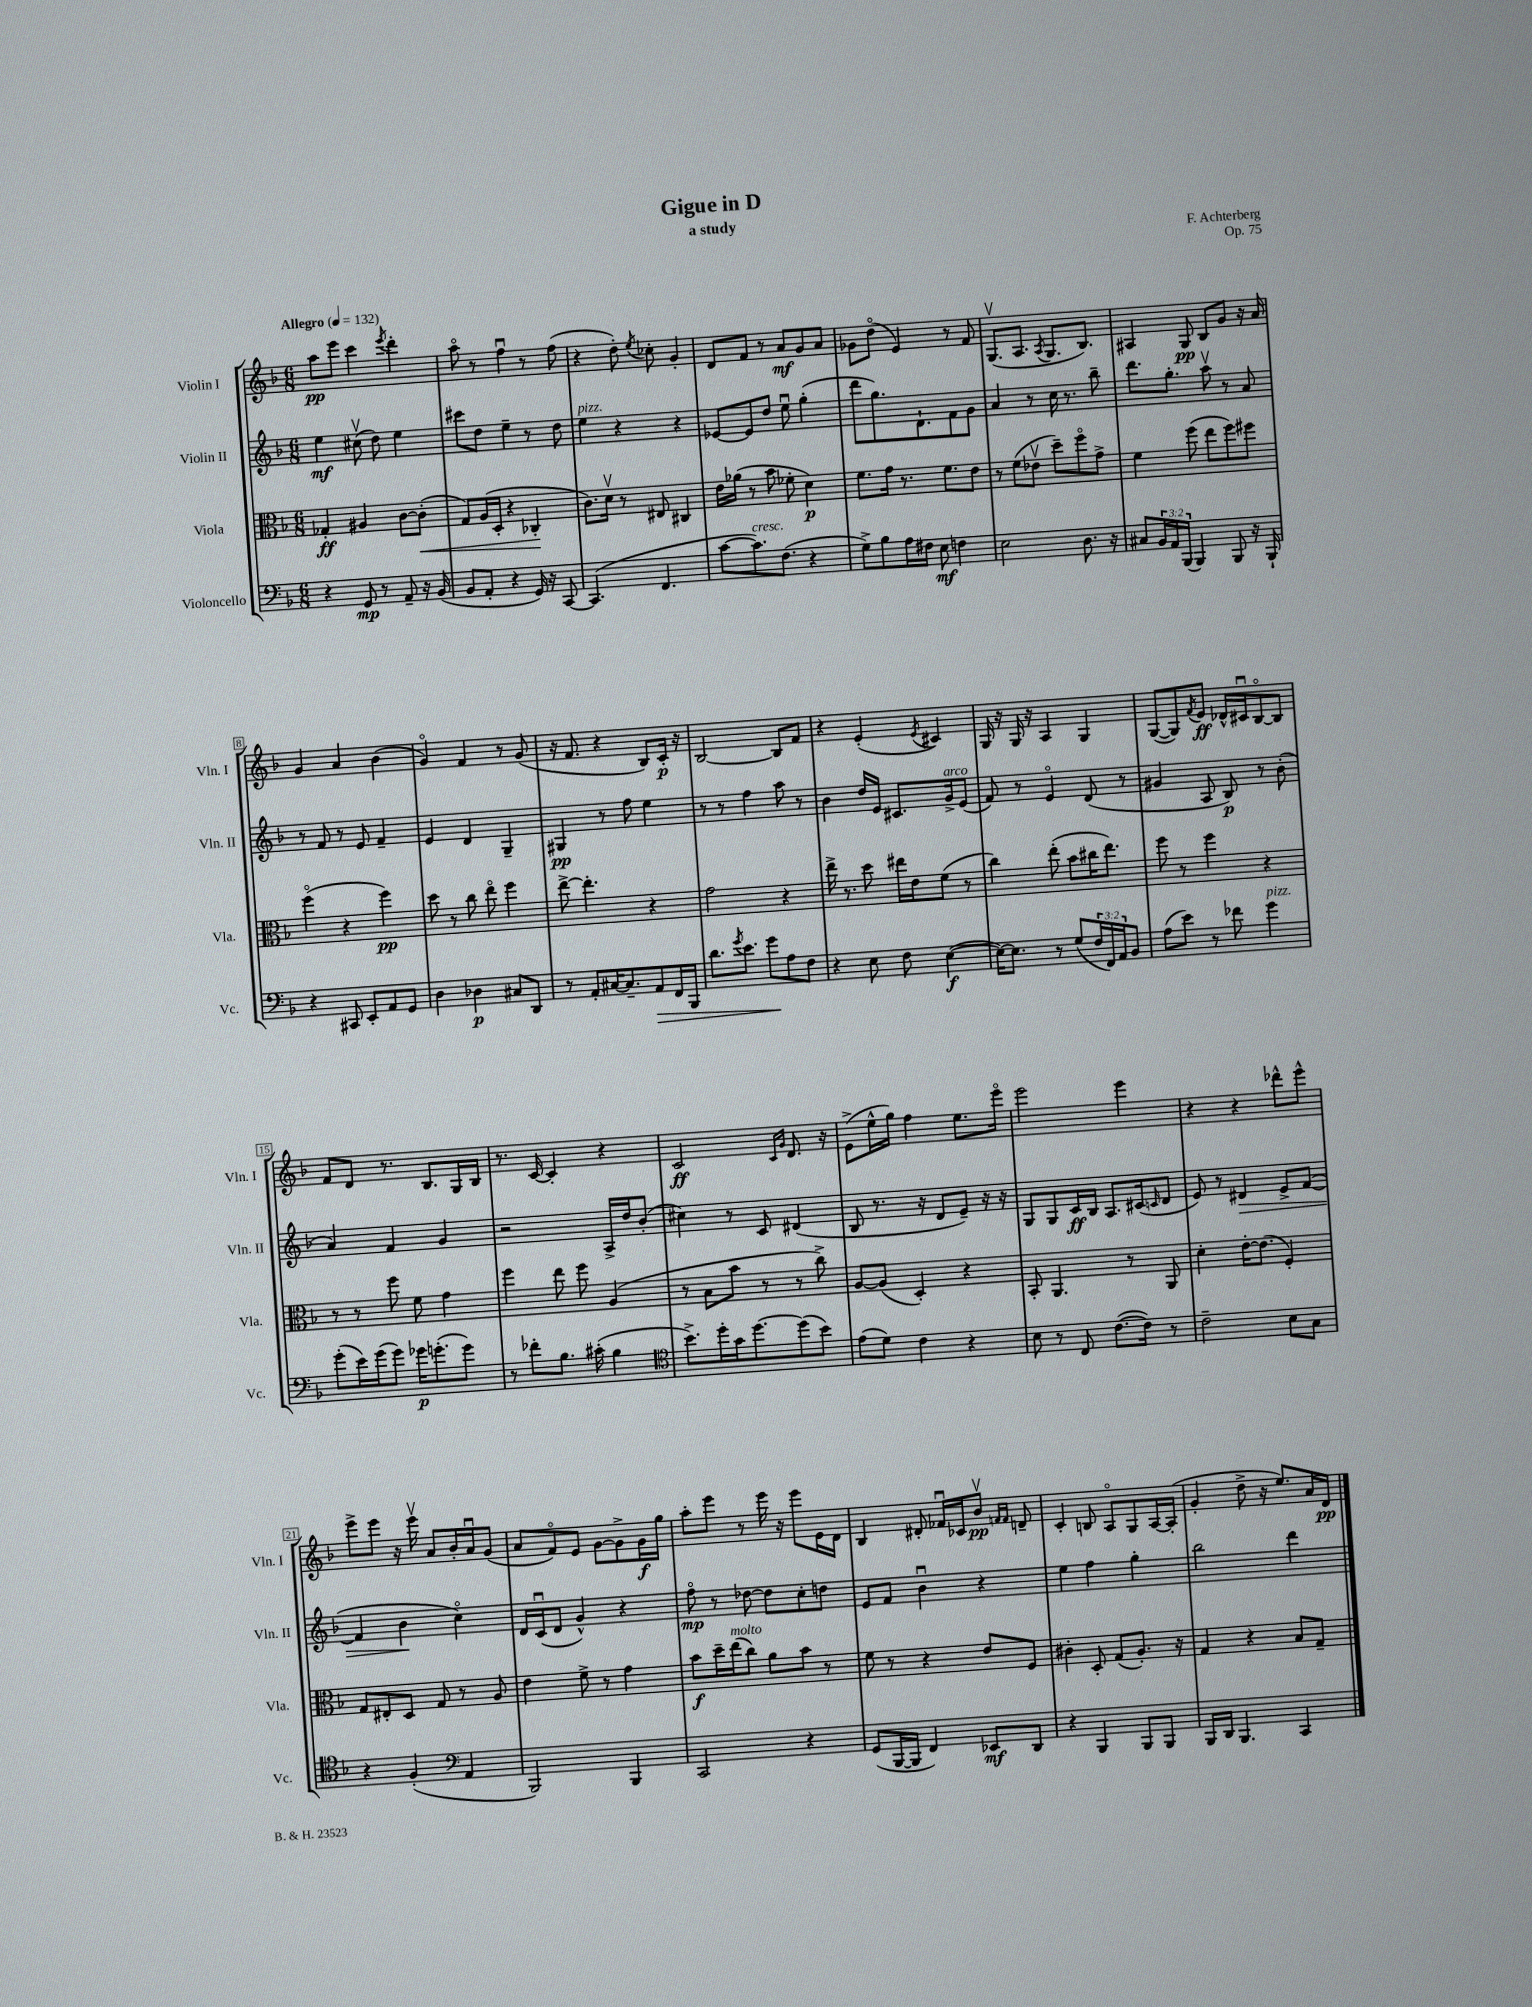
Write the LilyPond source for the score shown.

\header { title = "Gigue in D" composer = "F. Achterberg" subtitle = "a study" opus = "Op. 75" }
<<
\new StaffGroup <<
\new Staff = "s0" \with { instrumentName = "Violin I" shortInstrumentName = "Vln. I" } {
    \clef treble \key f \major \numericTimeSignature \time 6/8 \tempo "Allegro" 4 = 132
    a''8\pp e'''8 c'''4 \acciaccatura { e'''8 } d'''4-. |
    a''8\flageolet r8 f''4\downbow r8 f''8( |
    r4 d''8-.) \acciaccatura { e''8 } ces''8-. g'4-. |
    d'8 f'8 r8 a'8\mf g'8 a'8 |
    ges'8 d''8\flageolet( e'4) r8 f'8 |
    g8.\upbow( a8. \acciaccatura { a8 } g8. bes8.) |
    ais4 g8\pp bes8 g'8 r16 a'16 |
    g'4 a'4 bes'4( |
    g'4\flageolet) f'4 r8 g'8( |
    r16 f'8. r4 bes8) c'16-.\p r16 |
    bes2~ bes8 f'8 |
    r4 e'4-.( \acciaccatura { e'8 } cis'4) |
    g16 r16 g16 r16 a4 g4 |
    g8~( g8) \acciaccatura { f'8 } e'8\ff des'16-^ cis'16\downbow bes8~\flageolet bes8 |
    f'8 d'8 r8. bes8. g16 bes16 |
    r8. c'16~ c'4-. r4 |
    c'2\ff \grace { c'16 g'16 } d'8. r16 |
    e'8->( e''16-^ g''16) f''4 e''8. e'''16\flageolet |
    e'''2 e'''4 |
    r4 r4 des'''8-^ e'''8-^ |
    e'''8-> e'''8 r16 e'''16\upbow a'8 bes'16-. a'16\downbow g'8( |
    a'8 f'8\flageolet) e'8 g'8~ g'8-> g'16\f g''16 |
    a''8-. e'''8 r8 e'''16 r16 e'''8 e'16 d'16 |
    bes4 dis'8-. fes'16\downbow ces'16 bes'8\upbow\pp \grace { f'16 f'16 } d'8-- |
    c'4-. b8 a8\flageolet g8 a16~ a16-.( |
    g'4-. d''8-> r16 e''8.) a'16 d'16\pp \bar "|." |
}
\new Staff = "s1" \with { instrumentName = "Violin II" shortInstrumentName = "Vln. II" } {
    \clef treble \key f \major \numericTimeSignature \time 6/8
    e''4\mf cis''8\upbow( d''8) e''4 |
    cis'''8 d''8 e''4-- r8 d''8 |
    e''4^\markup { \italic "pizz." } r4 r4 |
    ees'8~ ees'8 d''8 e''8\downbow g''4-.( |
    d'''8 g''8.) d'8.-! f'8 g'8 |
    a'4 r8 c''16 r8. bes''8-- |
    d'''8. g''8.-. a''8\upbow r8 a'8 |
    r8 f'8 r8 e'8 f'4-- |
    e'4 d'4 g4-- |
    gis4\pp r8 f''8 e''4 |
    r8 r8 f''4 a''8 r8 |
    bes'4 d''16 e'16 cis'8. g'16->^\markup { \italic "arco" } e'8( |
    f'8) r8 e'4\flageolet d'8( r8 |
    gis'4 a8 bes8\p) r8 bes'8-.( |
    a'4) f'4 g'4 |
    r2 a16-> d''16 bes'8-.( |
    cis''4) r8 c'8 dis'4( |
    bes8 r8. r16 d'8 e'8--) r16 r16 |
    g8 g8 c'16\ff bes16 a8. cis'16( \grace { c'16 } d'8 |
    e'8) r8 dis'4\> e'8-> f'8~( |
    f'4 bes'4\! c''4\flageolet) |
    d'16 c'16\downbow( d'8 g'4-^) r4 |
    f''8\flageolet\mp r8 des''8~ des''8 c''8-. d''8 |
    e'8 f'8 bes'4\downbow r4 |
    e''4 f''4 g''4-. |
    bes''2 d'''4 \bar "|." |
}
\new Staff = "s2" \with { instrumentName = "Viola" shortInstrumentName = "Vla." } {
    \clef alto \key f \major \numericTimeSignature \time 6/8
    ges4-.\ff ais4 c'8~ c'8-.\<( |
    g8) a16( d16-. r4 ces4-.\! |
    c'8.) d'16\upbow r8 eis8 cis4 |
    e'16 aes'16( r8 bes'8 fes'8-. d'4\p) |
    f'8. g'16 r8. f'8. e'8 |
    r8 f'8( ees'8\upbow d''8--) f''8\flageolet g'8-> |
    f'4 f''8( e''8 f''8) fis''8 |
    f''4\flageolet( r4 f''4\pp) |
    d''8 r8 c''8 e''8\flageolet f''4 |
    e''8~-> e''4.-. r4 |
    g'2 r4 |
    e''16-> r8. d''8 eis''16 e'16 f'8( r8 |
    c''4) e''8-.( bes'8 cis''16 e''8.) |
    f''8 r8 f''4 r4 |
    r8 r8 f''8 f'8 g'4 |
    f''4 e''8 f''8 a4( |
    r8 bes8 bes'8 r8 r8 c''8->) |
    a8~ a8( d4-.) r4 |
    bes,8-. a,4. r8 a,8 |
    d'4-. e'16~-. e'8.( f4-.) |
    g8 eis8-. d8 g8 r8 a8 |
    e'4 f'8-> r8 g'4 |
    bes'8\f d''16-- e''16^\markup { \italic "molto" }( c''8) a'8 bes'8 r8 |
    f'8 r8 r4 e'8 f8 |
    cis'4-. d8-. g8( a8.-.) r16 |
    g4 r4 bes8 g8-- \bar "|." |
}
\new Staff = "s3" \with { instrumentName = "Violoncello" shortInstrumentName = "Vc." } {
    \clef bass \key f \major \numericTimeSignature \time 6/8 \override Staff.TupletNumber.text = #tuplet-number::calc-fraction-text
    r4 g,8\mp r8 a,8-- r16 bes,16( |
    bes,8 a,8-. r4 g,16) r16 c,8~ |
    c,4.( f,4. |
    c'8~ c'8.^\markup { \italic "cresc." }) f8.( r4 |
    g8->) bes8 a16 fis16 e8\mf f4 |
    e2 d8. r16 |
    cis8 \tuplet 3/2 { bes,16 a,16 bes,,16( } bes,,4) bes,,8 r16 bes,,16-! |
    r4 cis,8 e,8-. a,8 g,8 |
    d4 des4\p cis8 d,8 |
    r8 a,8-. cis16~ cis8.-- a,8\> f,16 bes,,16 |
    d'8. \acciaccatura { g'8 } e'8. g'8\! a8 f8 |
    r4 e8 f8 e4~\f( |
    e16~) e8. r8 g8( \tuplet 3/2 { f16 f,16) a,16 } bes,8 |
    a8( e'8) r8 fes'8 g'4^\markup { \italic "pizz." } |
    g'8-.( e'16) g'16( g'8) ges'16\p g'8.-.( g'8) |
    r8 fes'8-. bes8. cis'16-.( bes4 |
    \clef tenor bes'8.->) d''16-. g'16 d''8.~ d''8( bes'8) |
    e'8( d'8) c'4 r4 |
    bes8 r8 c8 c'8.~( c'16) r8 |
    c'2-- bes8 g8 |
    r4 f4-.( \clef bass a,4 |
    bes,,2) bes,,4 |
    c,2 r4 |
    g,8( bes,,16~ bes,,16 f,4) ees,8\mf d,8 |
    r4 bes,,4 bes,,8 bes,,8 |
    bes,,16 d,16 bes,,4. c,4 \bar "|." |
}
>>
>>
\layout { \context { \Score \override BarNumber.stencil = #(make-stencil-boxer 0.1 0.3 ly:text-interface::print) } }
